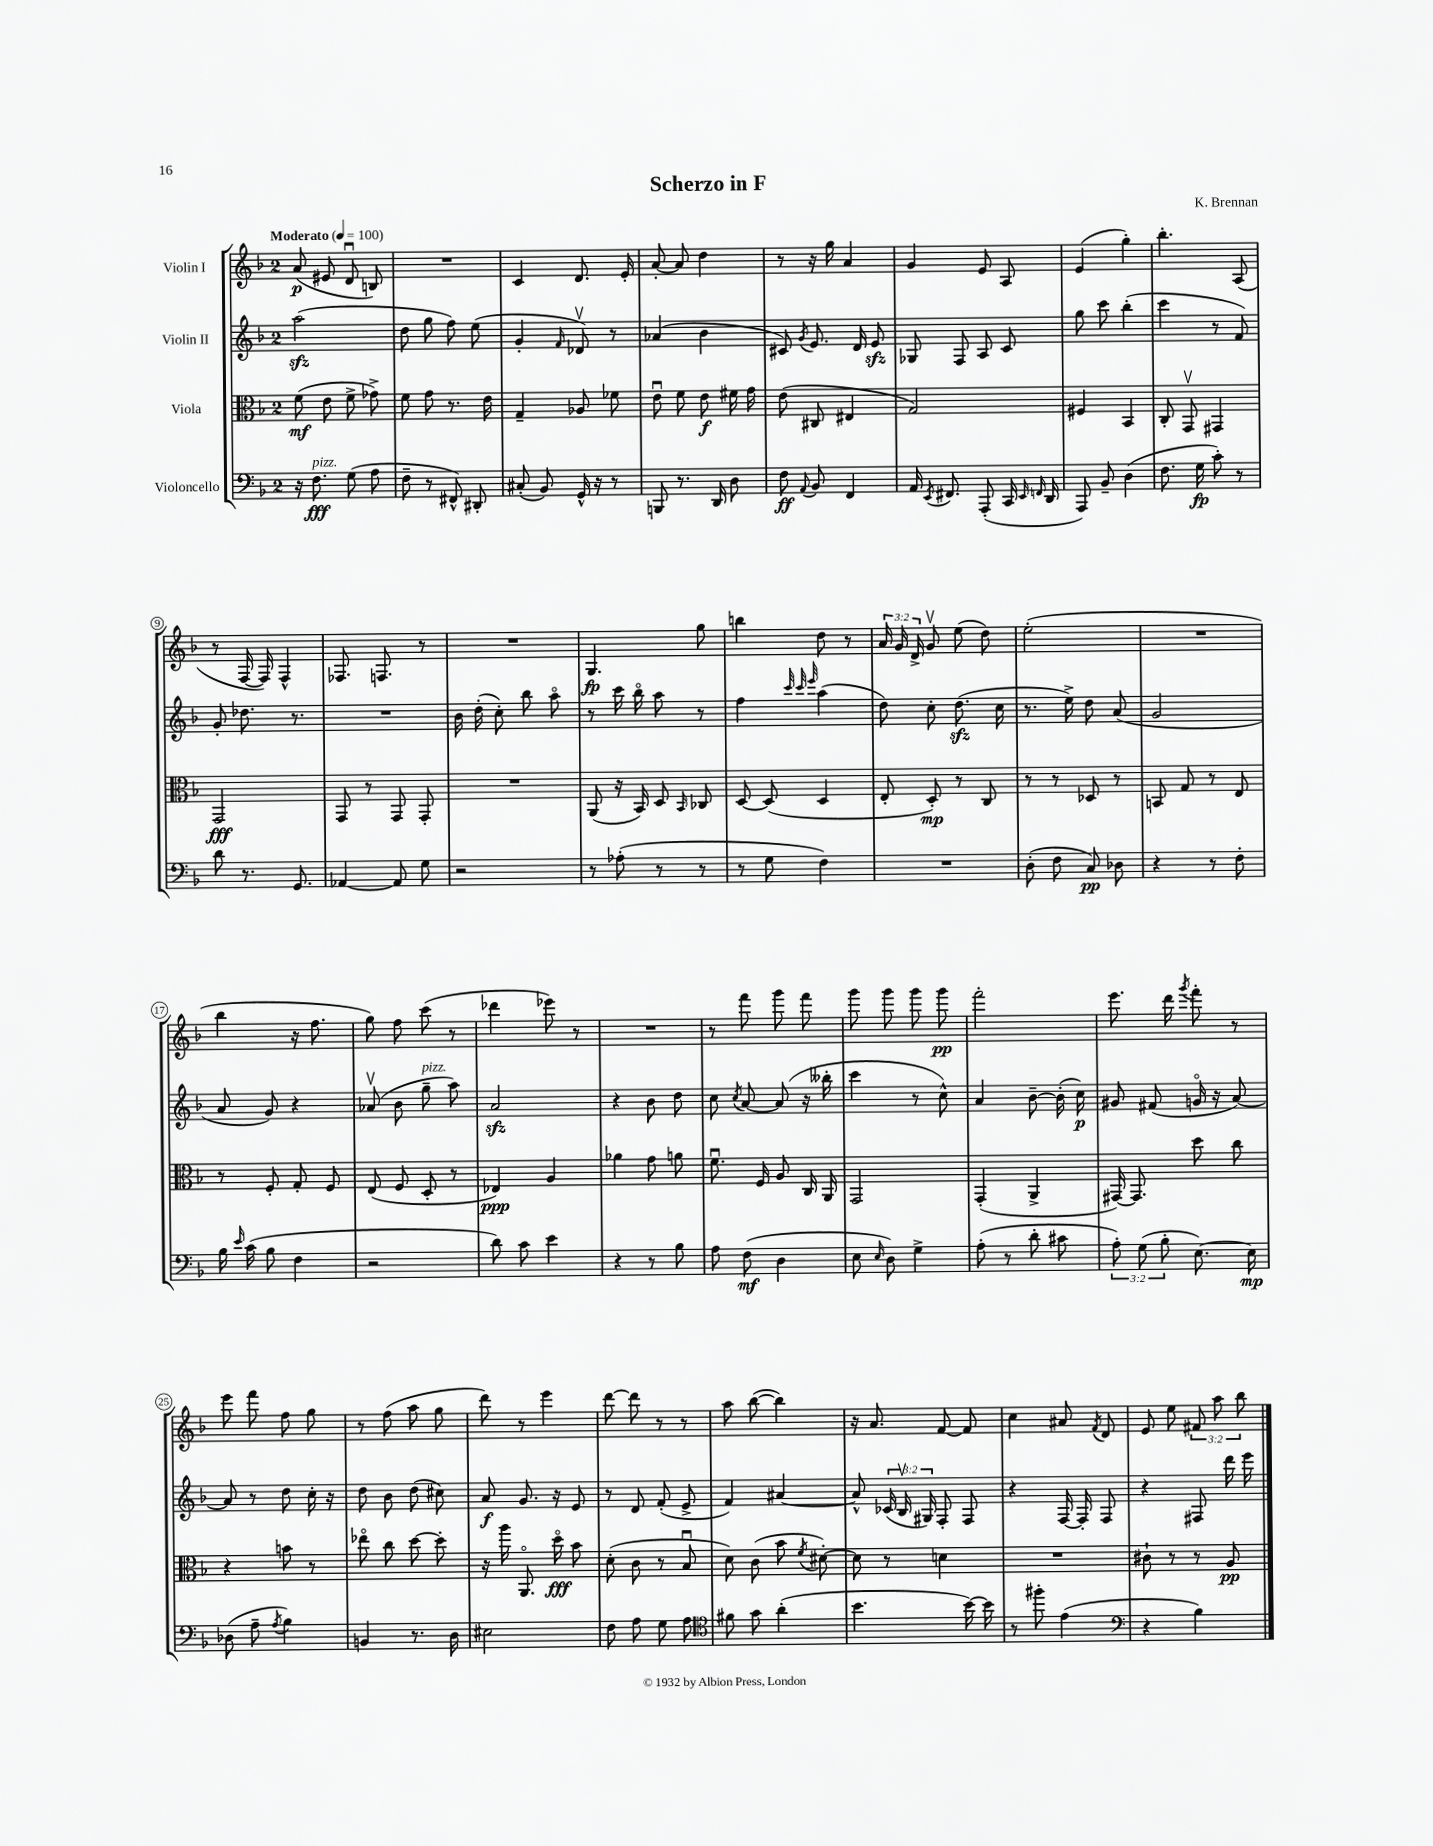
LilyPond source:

\header { title = "Scherzo in F" composer = "K. Brennan" }
<<
\new StaffGroup <<
\new Staff = "s0" \with { instrumentName = "Violin I" } {
    \clef treble \key f \major \once \override Staff.TimeSignature.style = #'single-digit \time 2/4 \override Staff.TupletNumber.text = #tuplet-number::calc-fraction-text \tempo "Moderato" 4 = 100
    \autoBeamOff a'8\p( eis'8 d'8\downbow b8) |
    R2 |
    c'4 d'8. e'16-. |
    a'8~-. a'8 d''4 |
    r8 r16 g''16 a'4 |
    g'4 e'8 a8 |
    e'4( g''4-.) |
    bes''4.-. a8( |
    r8 f16~ f16) f4-^ |
    fes8. f8. r8 |
    R2 |
    g4.\fp g''8 |
    b''4 d''8 r8 |
    \tuplet 3/2 { a'16 g'16 d'16-> } g'8\upbow e''8( d''8) |
    e''2-.( |
    R2 |
    bes''4 r16 f''8. |
    g''8) f''8 c'''8( r8 |
    des'''4 ees'''8) r8 |
    R2 |
    r8 f'''8 g'''8 f'''8 |
    g'''8 g'''8 g'''8 g'''8\pp |
    f'''2-. |
    e'''8. d'''16 \acciaccatura { g'''8 } f'''8-. r8 |
    e'''8 f'''8 f''8 g''8 |
    r8 f''8( a''8 g''8 |
    d'''8) r8 e'''4 |
    d'''8~ d'''8 r8 r8 |
    a''8 bes''8~( bes''4) |
    r16 a'8. f'8~ f'8 |
    c''4 ais'8 \acciaccatura { f'8 } d'8 |
    e'8 e''8 \tuplet 3/2 { fis'8 a''8 bes''8 } \bar "|." |
}
\new Staff = "s1" \with { instrumentName = "Violin II" } {
    \clef treble \key f \major \once \override Staff.TimeSignature.style = #'single-digit \time 2/4 \override Staff.TupletNumber.text = #tuplet-number::calc-fraction-text
    \autoBeamOff a''2\sfz( |
    d''8 g''8 f''8) e''8( |
    g'4-. \grace { f'16 } des'8\upbow) r8 |
    aes'4( bes'4 |
    cis'8) \acciaccatura { g'8 } e'8. d'16 e'8\sfz |
    ges8 f8 a8 c'8 |
    g''8 c'''8 bes''4-.( |
    c'''4 r8 f'8) |
    g'8-. des''8. r8. |
    R2 |
    bes'16 d''16-.( c''8-.) bes''8 a''8\flageolet |
    r8 c'''16 bes''16\flageolet a''8 r8 |
    f''4 \grace { c'''32 c'''32 e'''32 } a''4( |
    d''8) c''8-. d''8.\sfz( c''16 |
    r8. e''16->) d''8 a'8( |
    g'2 |
    a'8 g'8) r4 |
    aes'8\upbow( bes'8 g''8--^\markup { \italic "pizz." } a''8) |
    a'2\sfz |
    r4 bes'8 d''8 |
    c''8 \acciaccatura { c''8 } a'8~ a'8( r16 beses''16-. |
    c'''4 r8 c''8-^) |
    a'4 bes'8~-- bes'16-.( c''16\p) |
    gis'8 fis'8( g'16\flageolet r16 a'8~) |
    a'8 r8 d''8 c''16-. r16 |
    d''8 bes'8 d''8( cis''8) |
    a'8\f g'8. r16 e'8 |
    r8 d'8 f'8-.( e'8-> |
    f'4) ais'4~ |
    ais'8-^ \tuplet 3/2 { ces'16( bes16\upbow gis16) } f8-. f8 |
    r4 f16~ f16-. f8 |
    r4 fis8 d'''16 e'''16 \bar "|." |
}
\new Staff = "s2" \with { instrumentName = "Viola" } {
    \clef alto \key f \major \once \override Staff.TimeSignature.style = #'single-digit \time 2/4
    \autoBeamOff f'8\mf( e'8 f'8-> ges'8->) |
    f'8 g'8 r8. e'16 |
    g4-- aes8 fes'8 |
    e'8\downbow f'8 e'8\f fis'16 g'16 |
    e'8( cis8 eis4 |
    g2) |
    fis4 bes,4 |
    c8-. g,8\upbow gis,4 |
    g,2\fff |
    g,8 r8 g,8 g,8-. |
    R2 |
    a,8( r16 bes,16) d8 \grace { bes,16 } ces8 |
    d8~ d8( d4 |
    e8-. d8-.\mp) r8 c8 |
    r8 r8 des8 r8 |
    b,8 g8 r8 e8 |
    r8 f8-. g8-. f8 |
    e8( f8 d8-. r8 |
    ees4\ppp) a4 |
    aes'4 g'8 a'8 |
    f'8.\downbow f16 a8 c16 a,16 |
    g,2 |
    g,4-.( a,4-> |
    gis,16~) gis,8. d''8 c''8 |
    r4 b'8 r8 |
    ees''8\flageolet c''8 d''8~ d''8-. |
    r16 a''16 a,8.\flageolet d''16\flageolet\fff bes'8 |
    d'8-.( c'8 r8 bes8\downbow |
    d'8) c'8( bes'8 \acciaccatura { f'8 } dis'8~-.) |
    dis'8 r8 d'4 |
    R2 |
    cis'8-! r8 r8 a8\pp \bar "|." |
}
\new Staff = "s3" \with { instrumentName = "Violoncello" } {
    \clef bass \key f \major \once \override Staff.TimeSignature.style = #'single-digit \time 2/4 \override Staff.TupletNumber.text = #tuplet-number::calc-fraction-text
    \autoBeamOff r16 f8.\fff^\markup { \italic "pizz." } g8( a8 |
    f8-- r8 fis,8-^) dis,8-. |
    cis8-.( bes,8) g,16-^ r16 r8 |
    b,,8 r8. d,16 d8 |
    f8\ff \appoggiatura { a,8 } bes,8 f,4 |
    a,16 \acciaccatura { e,8 } fis,8. a,,8-.( c,16 \grace { e,16 f,16 } d,16 |
    a,,8) bes,8-- d4( |
    f8. g16\fp c'8-.) r8 |
    d'8 r8. g,8. |
    aes,4~ aes,8 g8 |
    r2 |
    r8 aes8-.( r8 r8 |
    r8 g8 f4) |
    R2 |
    d8-.( f8 c8\pp) des8 |
    r4 r8 f8-. |
    bes16 \grace { e'16 } c'16( bes8 f4 |
    r2 |
    d'8) c'8 e'4 |
    r4 r8 bes8 |
    a8 f8\mf( d4 |
    e8 \grace { e16 } d8) g4-> |
    a8-.( r8 d'8-. cis'8 |
    \tuplet 3/2 { a8-.) g8( bes8-. } e8.~) e16\mp |
    des8( a8-- \acciaccatura { a8 } bes4) |
    b,4 r8. d16 |
    eis2 |
    f8 a8 g8 a8 |
    \clef tenor fis'8 g'8 a'4-.( |
    bes'4. bes'16~) bes'16 |
    r8 fis''8-. e'4( |
    \clef bass r4 bes4) \bar "|." |
}
>>
>>
\layout { \context { \Score \override BarNumber.stencil = #(make-stencil-circler 0.1 0.3 ly:text-interface::print) } }
